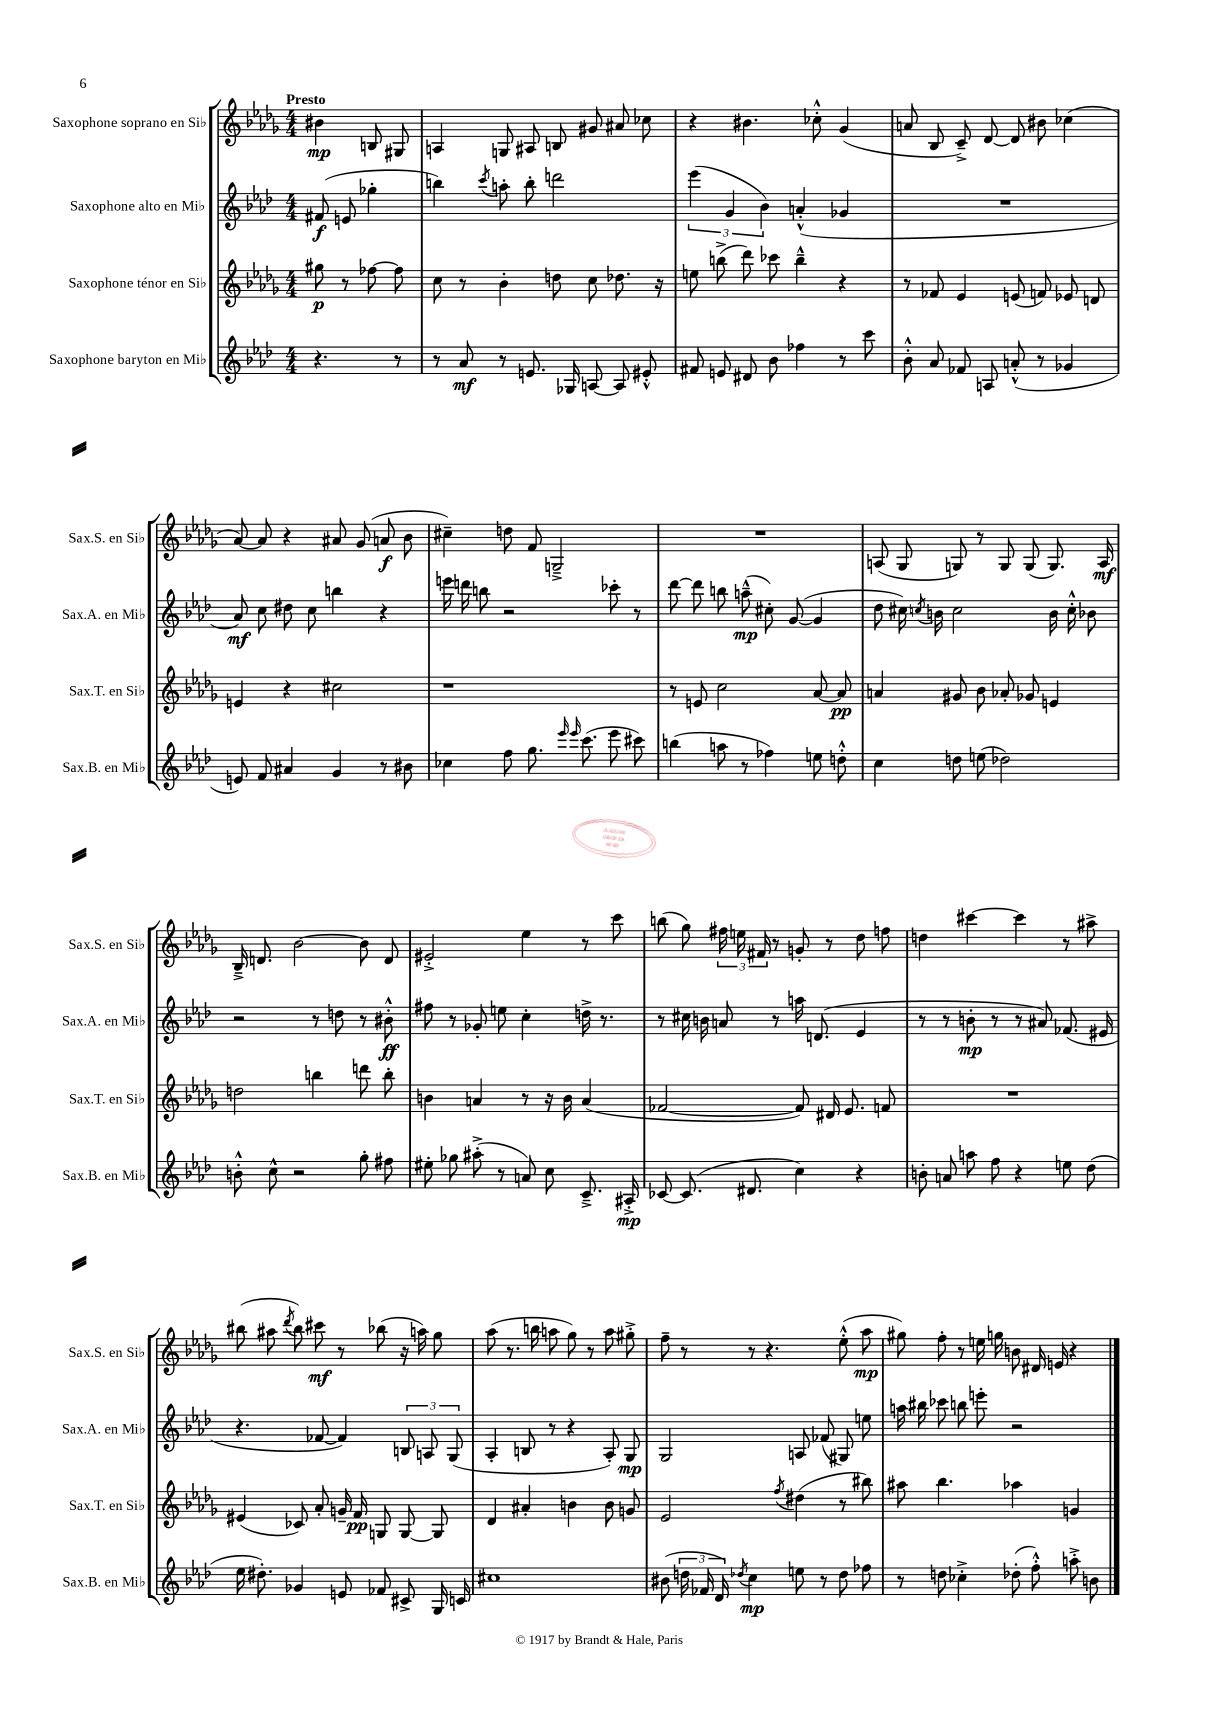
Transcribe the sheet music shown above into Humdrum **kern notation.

**kern	**dynam	**kern	**dynam	**kern	**dynam	**kern	**dynam
*part4	*part4	*part3	*part3	*part2	*part2	*part1	*part1
*staff4	*staff4	*staff3	*staff3	*staff2	*staff2	*staff1	*staff1
*I"Saxophone baryton en Mi♭	*	*I"Saxophone ténor en Si♭	*	*I"Saxophone alto en Mi♭	*	*I"Saxophone soprano en Si♭	*
*I'Sax.B. en Mi♭	*	*I'Sax.T. en Si♭	*	*I'Sax.A. en Mi♭	*	*I'Sax.S. en Si♭	*
*clefG2	*	*clefG2	*	*clefG2	*	*clefG2	*
*k[b-e-a-d-]	*	*k[b-e-a-d-g-]	*	*k[b-e-a-d-]	*	*k[b-e-a-d-g-]	*
*M4/4	*	*M4/4	*	*M4/4	*	*M4/4	*
=	=	=	=	=	=	=	=
!	!	!	!	!	!	!LO:TX:a:B:t=Presto	!
4.r	.	8gg#X\	p	(8f#X/	f	4b#X\	mp
.	.	8r	.	8en/	.	.	.
.	.	[8ff-X\	.	4gg-X'\	.	8Bn/	.
8r	.	8ff-\]	.	.	.	8G#X/	.
=1	=1	=1	=1	=1	=1	=1	=1
8r	.	8cc\	.	4bbn\)	.	4An/	.
8a-/	mf	8r	.	.	.	.	.
.	.	.	.	8qccc/	.	.	.
8r	.	4b-'\	.	8aan'\	.	8Gn/	.
8.en/	.	.	.	8bb'\	.	8A#X/	.
.	.	8ddn\	.	2dddn\	.	8Bn/	.
16G-X/	.	.	.	.	.	.	.
[8An/	.	8cc\	.	.	.	8g#X/	.
8A/]	.	8.dd-X\	.	.	.	8a#X/	.
8e#X'^^/	.	.	.	.	.	8cc-X\	.
.	.	16r	.	.	.	.	.
=2	=2	=2	=2	=2	=2	=2	=2
8f#X/	.	8een\	.	(6eee-\	.	4r	.
8en/	.	(8bbn^\	.	.	.	.	.
.	.	.	.	6g/	.	.	.
8d#X/	.	8ddd-\)	.	.	.	4.b#X\	.
.	.	.	.	6b-\)	.	.	.
8b-\	.	8ccc-X\	.	.	.	.	.
4ff-X\	.	4bb~^^\	.	(4an'^^/	.	.	.
.	.	.	.	.	.	8cc-X'^^\	.
8r	.	4r	.	4g-X/	.	(4g-/	.
8ccc\	.	.	.	.	.	.	.
=3	=3	=3	=3	=3	=3	=3	=3
8b-'^^\	.	8r	.	1r	.	8an/	.
8a-/	.	8f-X/	.	.	.	8B-/	.
8f-X/	.	4e-/	.	.	.	8c~^/)	.
8An/	.	.	.	.	.	[8d-/	.
(8an'^^/	.	(8en/	.	.	.	8d-/]	.
8r	.	8fn/)	.	.	.	8b#X\	.
4g-X/	.	8e-X/	.	.	.	(4cc-X\	.
.	.	8dn/	.	.	.	.	.
!!LO:LB:g=z
=4	=4	=4	=4	=4	=4	=4	=4
8en/)	.	4en/	.	8a-/)	mf	[8a-/)	.
8f/	.	.	.	8cc\	.	8a-/]	.
4a#X/	.	4r	.	8dd#X\	.	4r	.
.	.	.	.	8cc\	.	.	.
4g/	.	2cc#X\	.	4bbn\	.	8a#X/	.
.	.	.	.	.	.	(8g-/	.
8r	.	.	.	4r	.	8an/	f
8b#X\	.	.	.	.	.	8b-\	.
=5	=5	=5	=5	=5	=5	=5	=5
4cc-X\	.	1r	.	16eeen\	.	4cc#X~\)	.
.	.	.	.	16dddn\	.	.	.
.	.	.	.	8bbn\	.	.	.
8ff\	.	.	.	2r	.	8ddn\	.
8.gg\	.	.	.	.	.	8f/	.
.	.	.	.	.	.	2Gn~^/	.
16qqeee-/	.	.	.	.	.	.	.
16qqeee-/	.	.	.	.	.	.	.
(8.ccc\	.	.	.	.	.	.	.
8eee-\	.	.	.	8ccc-X'\	.	.	.
8ccc#X\)	.	.	.	8r	.	.	.
=6	=6	=6	=6	=6	=6	=6	=6
(4bbn\	.	8r	.	[8ddd-\	.	1r	.
.	.	8en/	.	8ddd-\]	.	.	.
8aan\	.	2cc\	.	8bbn\	.	.	.
8r	.	.	.	(8aan~^^\	mp	.	.
4ff-X\)	.	.	.	8cc#X'\)	.	.	.
.	.	.	.	([8g/	.	.	.
8een\	.	[8a-/	.	4g/]	.	.	.
8ddn'^^\	.	8a-/]	pp	.	.	.	.
=7	=7	=7	=7	=7	=7	=7	=7
4cc\	.	4an/	.	8dd-\	.	(8An/	.
.	.	.	.	16cc#X\)	.	8G-/	.
.	.	.	.	8qccn/	.	.	.
.	.	.	.	16bn\	.	.	.
8ddn\	.	8g#X/	.	2cc\	.	8Gn/)	.
(8een\	.	8b-\	.	.	.	8r	.
2dd-X\)	.	8a-X'/	.	.	.	8G/	.
.	.	8g-X/	.	.	.	(8G/	.
.	.	4en/	.	16b\	.	8.G/)	.
.	.	.	.	16cc'^^\	.	.	.
.	.	.	.	8b-X\	.	.	.
.	.	.	.	.	.	16A/	mf
!!LO:LB:g=z
=8	=8	=8	=8	=8	=8	=8	=8
8bn'^^\	.	2ddn\	.	2r	.	16B-~^/	.
.	.	.	.	.	.	8.dn/	.
8cc^^\	.	.	.	.	.	.	.
2r	.	.	.	.	.	[2b-\	.
.	.	4bbn\	.	8r	.	.	.
.	.	.	.	8ddn\	.	.	.
8gg'\	.	8dddn\	.	8r	.	8b-\]	.
8ff#X\	.	8bb'\	.	8b#X'^^\	ff	8d/	.
=9	=9	=9	=9	=9	=9	=9	=9
8ee#X'\	.	4bn\	.	8ff#X\	.	2e#X'^/	.
8gg-X\	.	.	.	8r	.	.	.
(8aa#X'^\	.	4an/	.	8g-X'/	.	.	.
8r	.	.	.	8een\	.	.	.
8an/)	.	8r	.	4cc'\	.	4ee-\	.
8cc\	.	16r	.	.	.	.	.
.	.	16b\	.	.	.	.	.
8.c~^/	.	(4a/	.	16ddn^\	.	8r	.
.	.	.	.	8.r	.	.	.
.	.	.	.	.	.	8ccc\	.
16A#X'^/	mp	.	.	.	.	.	.
=10	=10	=10	=10	=10	=10	=10	=10
[8c-X/	.	[2f-X/	.	8r	.	(8bbn\	.
(8.c-/]	.	.	.	16cc#X\	.	8gg-\)	.
.	.	.	.	16bn\	.	.	.
.	.	.	.	8an/	.	24ff#X\	.
.	.	.	.	.	.	24een\	.
8.d#X/	.	.	.	.	.	.	.
.	.	.	.	.	.	24f#X/	.
.	.	.	.	8r	.	8r	.
4cc\)	.	8f-/])	.	16aan\	.	8gn'/	.
.	.	.	.	(8.dn/	.	.	.
.	.	16d#X/	.	.	.	8r	.
.	.	8.e-/	.	.	.	.	.
4r	.	.	.	4e-/	.	8dd-\	.
.	.	8fn/	.	.	.	8ffn\	.
=11	=11	=11	=11	=11	=11	=11	=11
8bn'\	.	1r	.	8r	.	4ddn\	.
8an/	.	.	.	8r	.	.	.
8aan\	.	.	.	8bn'\	mp	[4ccc#X\	.
8ff\	.	.	.	8r	.	.	.
4r	.	.	.	8r	.	4ccc#\]	.
.	.	.	.	8a#X/)	.	.	.
8een\	.	.	.	(8.f-X/	.	8r	.
(8dd-\	.	.	.	.	.	8aa#X^\	.
.	.	.	.	16e#X/	.	.	.
!!LO:LB:g=z
=12	=12	=12	=12	=12	=12	=12	=12
16ee-\	.	(4e#X/	.	4.r	.	(8bb#X\	.
8.dd#X'\)	.	.	.	.	.	.	.
.	.	.	.	.	.	8aa#X\	.
.	.	.	.	.	.	8qddd-/	.
4g-X/	.	8c-X/)	.	.	.	8bb#\)	.
.	.	8a-'/	.	[8f-X/	.	8ccc#X\	mf
8en/	.	16gn~/	.	4f-/])	.	8r	.
.	.	16f/	pp	.	.	.	.
8f-X/	.	8Gn/	.	.	.	(8bb-X\	.
8c#X^/	.	[8G/	.	12Bn/	.	16r	.
.	.	.	.	.	.	16aan\)	.
.	.	.	.	12An/	.	.	.
16G/	.	8G/]	.	.	.	8gg-\	.
.	.	.	.	(12G/	.	.	.
16cn/	.	.	.	.	.	.	.
=13	=13	=13	=13	=13	=13	=13	=13
1cc#X	.	4d-/	.	4A-'/	.	(8aa-\	.
.	.	.	.	.	.	8.r	.
.	.	4a#X'/	.	8Bn/	.	.	.
.	.	.	.	.	.	16bbn\	.
.	.	.	.	8r	.	8aan\	.
.	.	4bn\	.	4r	.	8gg-\)	.
.	.	.	.	.	.	8r	.
.	.	8b\	.	8A-'/)	.	8aa\	.
.	.	8gn/	.	8G/	mp	8gg#X'^\	.
=14	=14	=14	=14	=14	=14	=14	=14
(8b#X\	.	2e-/	.	2G/	.	8ff~\	.
24ddn\	.	.	.	.	.	8r	.
24f-X/	.	.	.	.	.	.	.
24d-/)	.	.	.	.	.	.	.
8qdd-X/	.	.	.	.	.	.	.
4cc\	mp	.	.	.	.	8r	.
.	.	.	.	.	.	4.r	.
.	.	8qff/	.	.	.	.	.
8een\	.	(4dd#X\	.	8An/	.	.	.
8r	.	.	.	(8f-X/	.	.	.
8dd-\	.	8r	.	8G#X/)	.	(8ee-'^^\	.
8ff-X\	.	8bb#X\)	.	8een\	.	8aa-\	mp
=15	=15	=15	=15	=15	=15	=15	=15
8r	.	8aa#X\	.	16aan\	.	8gg#X\)	.
.	.	.	.	16bb#X\	.	.	.
8ddn\	.	4.bb-\	.	8ccc-X\	.	8ff'\	.
4cc-X'^\	.	.	.	8bbn\	.	8r	.
.	.	.	.	8eeen'\	.	16een\	.
.	.	.	.	.	.	16ggn\	.
(8dd-X'\	.	4aa-X\	.	2r	.	8bn\	.
8ff'^^\)	.	.	.	.	.	16d#X/	.
.	.	.	.	.	.	16en/	.
8aan'^\	.	4gn/	.	.	.	4r	.
8bn\	.	.	.	.	.	.	.
==	==	==	==	==	==	==	==
*-	*-	*-	*-	*-	*-	*-	*-
